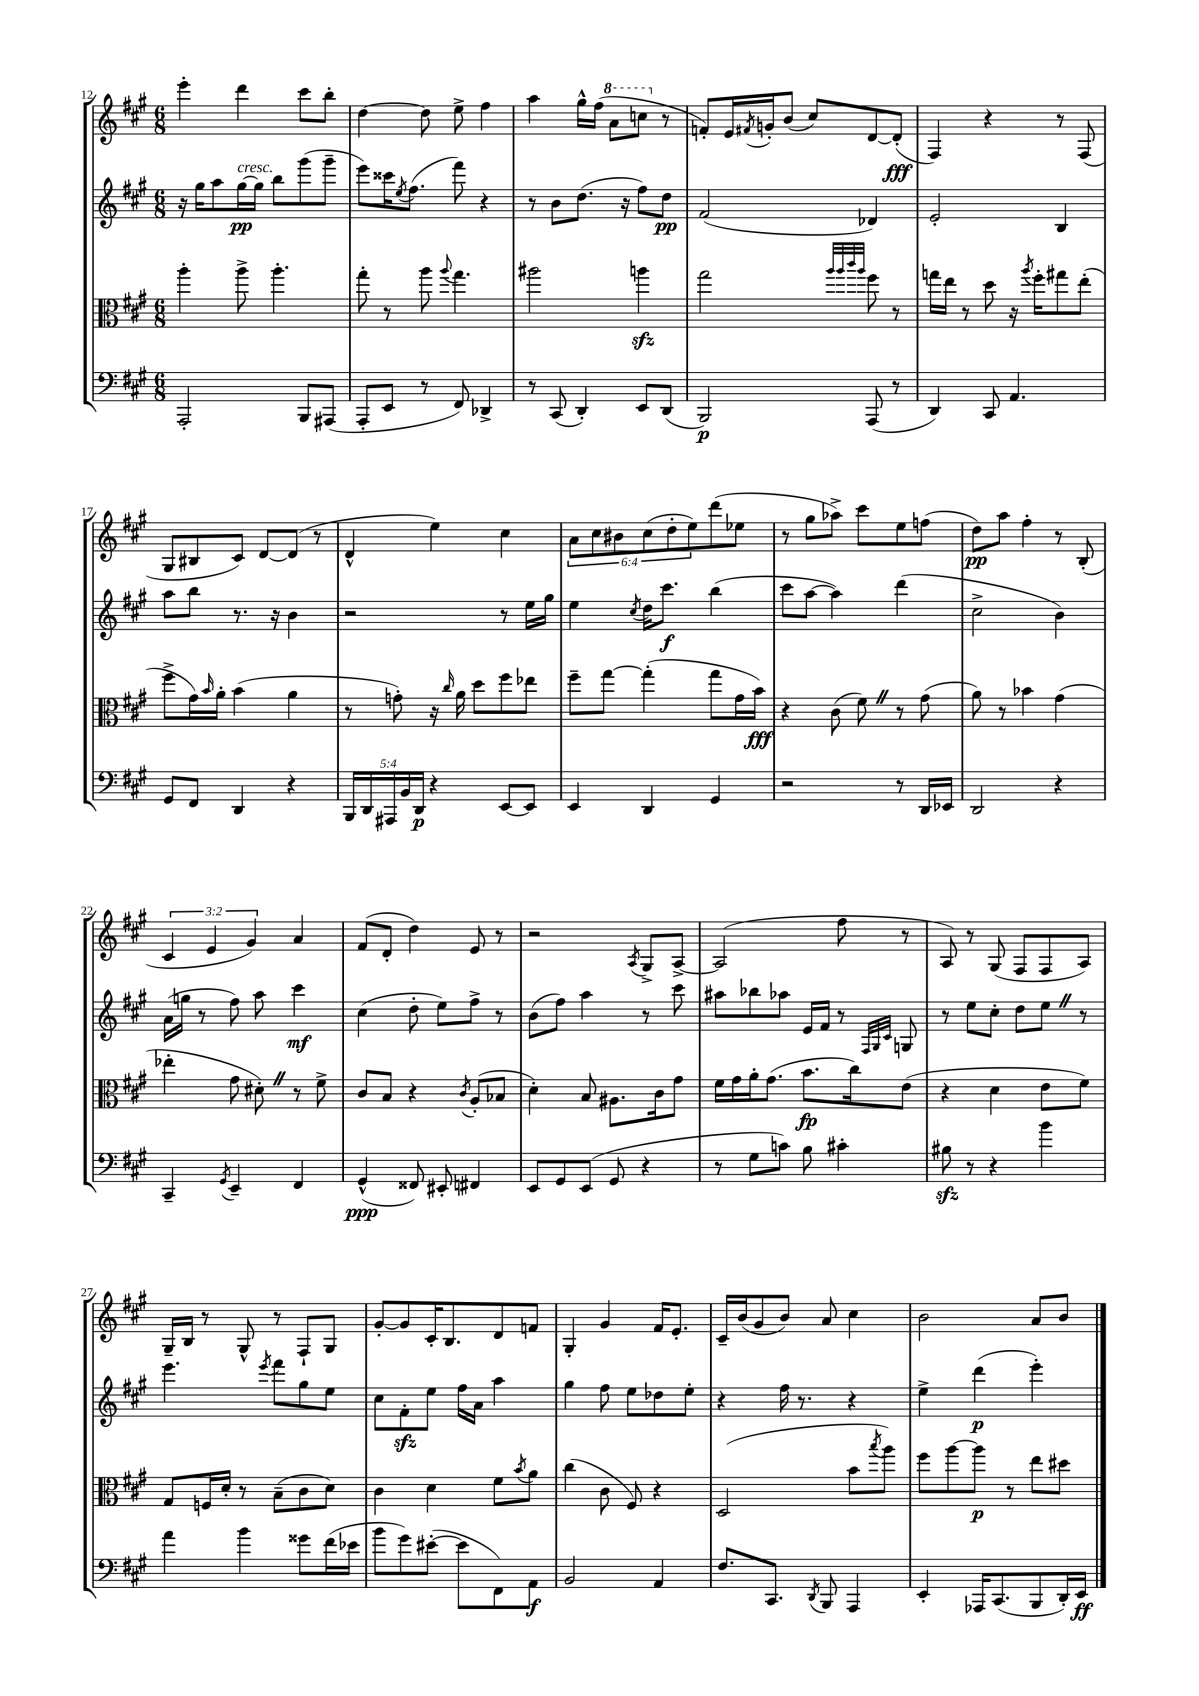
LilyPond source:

<<
\new StaffGroup <<
\new Staff = "s0" {
    \clef treble \key a \major \numericTimeSignature \time 6/8 \override Staff.TupletNumber.text = #tuplet-number::calc-fraction-text
    e'''4-. d'''4 cis'''8 b''8-. |
    d''4~ d''8 e''8-> fis''4 |
    a''4 gis''16-^ fis''16( \ottava #1 a''8 c'''8 \ottava #0 r8 |
    f'8-.) e'16 \acciaccatura { fis'8 } g'16-. b'8( cis''8) d'8~ d'8-.\fff( |
    fis4) r4 r8 fis8( |
    gis8 bis8 cis'8) d'8~ d'8( r8 |
    d'4-^ e''4) cis''4 |
    \tuplet 6/4 { a'8 cis''8 bis'8 cis''8( d''8-. e''8) } d'''8( ees''8 |
    r8 gis''8 aes''8->) cis'''8 e''8 f''8( |
    d''8\pp) a''8 fis''4-. r8 b8-.( |
    \tuplet 3/2 { cis'4 e'4 gis'4) } a'4 |
    fis'8( d'8-. d''4) e'8 r8 |
    r2 \acciaccatura { a8 } gis8-> a8~-> |
    a2( fis''8 r8 |
    a8) r8 gis8( fis8 fis8 a8) |
    gis16-- b16 r8 gis8-^ r8 fis8-! gis8 |
    gis'8~-. gis'8 cis'16-. b8. d'8 f'8 |
    gis4-. gis'4 fis'16 e'8.-. |
    cis'16-- b'16( gis'8 b'8) a'8 cis''4 |
    b'2 a'8 b'8 \bar "|." |
}
\new Staff = "s1" {
    \clef treble \key a \major \numericTimeSignature \time 6/8
    r16 gis''16 a''8 gis''16~\pp^\markup { \italic "cresc." } gis''16 b''8 gis'''8( gis'''8-- |
    e'''8) cisis'''16 \acciaccatura { e''8 } fis''8.( fis'''8) r4 |
    r8 b'8 d''8.( r16 fis''8) d''8\pp |
    fis'2( des'4) |
    e'2-. b4 |
    a''8 b''8 r8. r16 b'4 |
    r2 r8 e''16 gis''16 |
    e''4 \acciaccatura { cis''8 } d''16 cis'''8.\f b''4( |
    cis'''8 a''8~ a''4) d'''4( |
    cis''2-> b'4) |
    a'16( g''16 r8 fis''8) a''8 cis'''4\mf |
    cis''4( d''8-. e''8) fis''8-> r8 |
    b'8( fis''8) a''4 r8 cis'''8 |
    ais''8 bes''8 aes''8 e'16 fis'16 r8 \grace { fis32 gis32 cis'32 } g8 |
    r8 e''8 cis''8-. d''8 e''8 \once \override BreathingSign.text = \markup { \musicglyph "scripts.caesura.straight" } \breathe r8 |
    e'''4. \acciaccatura { e'''8 } fis'''8 gis''8 e''8 |
    cis''8 fis'8-.\sfz e''8 fis''16 a'16 a''4 |
    gis''4 fis''8 e''8 des''8 e''8-. |
    r4 fis''16 r8. r4 |
    e''4-> d'''4\p( e'''4-.) \bar "|." |
}
\new Staff = "s2" {
    \clef alto \key a \major \numericTimeSignature \time 6/8
    a''4-. a''8-> a''4.-. |
    gis''8-. r8 a''8 \appoggiatura { a''8 } gis''4. |
    ais''2 a''4\sfz |
    gis''2 \grace { a''32 a''32 cis'''32 a''32 } fis''8 r8 |
    g''16 e''16 r8 d''8 r16 \acciaccatura { a''8 } fis''16-. gis''8 e''8-.( |
    fis''8-> gis'16) \grace { b'16 } a'16-. b'4( a'4 |
    r8 g'8-.) r16 \grace { cis''16 } a'16 d''8 fis''8 ees''8 |
    fis''8-- gis''8~ gis''4-.( gis''8 gis'16 b'16\fff) |
    r4 cis'8( fis'8) \once \override BreathingSign.text = \markup { \musicglyph "scripts.caesura.straight" } \breathe r8 gis'8( |
    a'8) r8 bes'4 gis'4( |
    ees''4-. gis'8 dis'8-.) \once \override BreathingSign.text = \markup { \musicglyph "scripts.caesura.straight" } \breathe r8 fis'8-> |
    cis'8 b8 r4 \acciaccatura { cis'8 } a8-.( bes8 |
    d'4-.) b8 ais8. cis'16 gis'8 |
    fis'16 gis'16 a'16-. gis'8.( b'8.\fp cis''16) e'8( |
    r4 d'4 e'8 fis'8) |
    gis8 f16 d'16-. r8 b8--( cis'8 d'8) |
    cis'4 d'4 fis'8 \acciaccatura { b'8 } a'8 |
    cis''4( cis'8 fis8) r4 |
    d2( b'8 \acciaccatura { b''8 } a''8) |
    fis''8 a''8~ a''8\p r8 e''8 dis''8 \bar "|." |
}
\new Staff = "s3" {
    \clef bass \key a \major \numericTimeSignature \time 6/8 \override Staff.TupletNumber.text = #tuplet-number::calc-fraction-text
    a,,2-. b,,8 ais,,8( |
    a,,8-. e,8 r8 fis,8) des,4-> |
    r8 cis,8( d,4-.) e,8 d,8( |
    b,,2\p) a,,8( r8 |
    d,4) cis,8 a,4. |
    gis,8 fis,8 d,4 r4 |
    \tuplet 5/4 { b,,16 d,16 ais,,16 b,16 d,16\p } r4 e,8~ e,8 |
    e,4 d,4 gis,4 |
    r2 r8 d,16 ees,16 |
    d,2 r4 |
    cis,4-- \acciaccatura { gis,8 } e,4-- fis,4 |
    gis,4-^\ppp( fisis,8) eis,8-. fis,4 |
    e,8 gis,8 e,8( gis,8 r4 |
    r8 gis8 c'8) b8 cis'4-. |
    bis8\sfz r8 r4 b'4 |
    a'4 b'4 gisis'8 fis'16( ees'16 |
    b'8 gis'8) eis'8~-.( eis'8 fis,8) a,8\f |
    b,2 a,4 |
    fis8. cis,8. \acciaccatura { d,8 } b,,8 a,,4 |
    e,4-. aes,,16 cis,8.( b,,8 d,16-.) e,16\ff \bar "|." |
}
>>
>>
\layout { \context { \Score currentBarNumber = #12 } }
